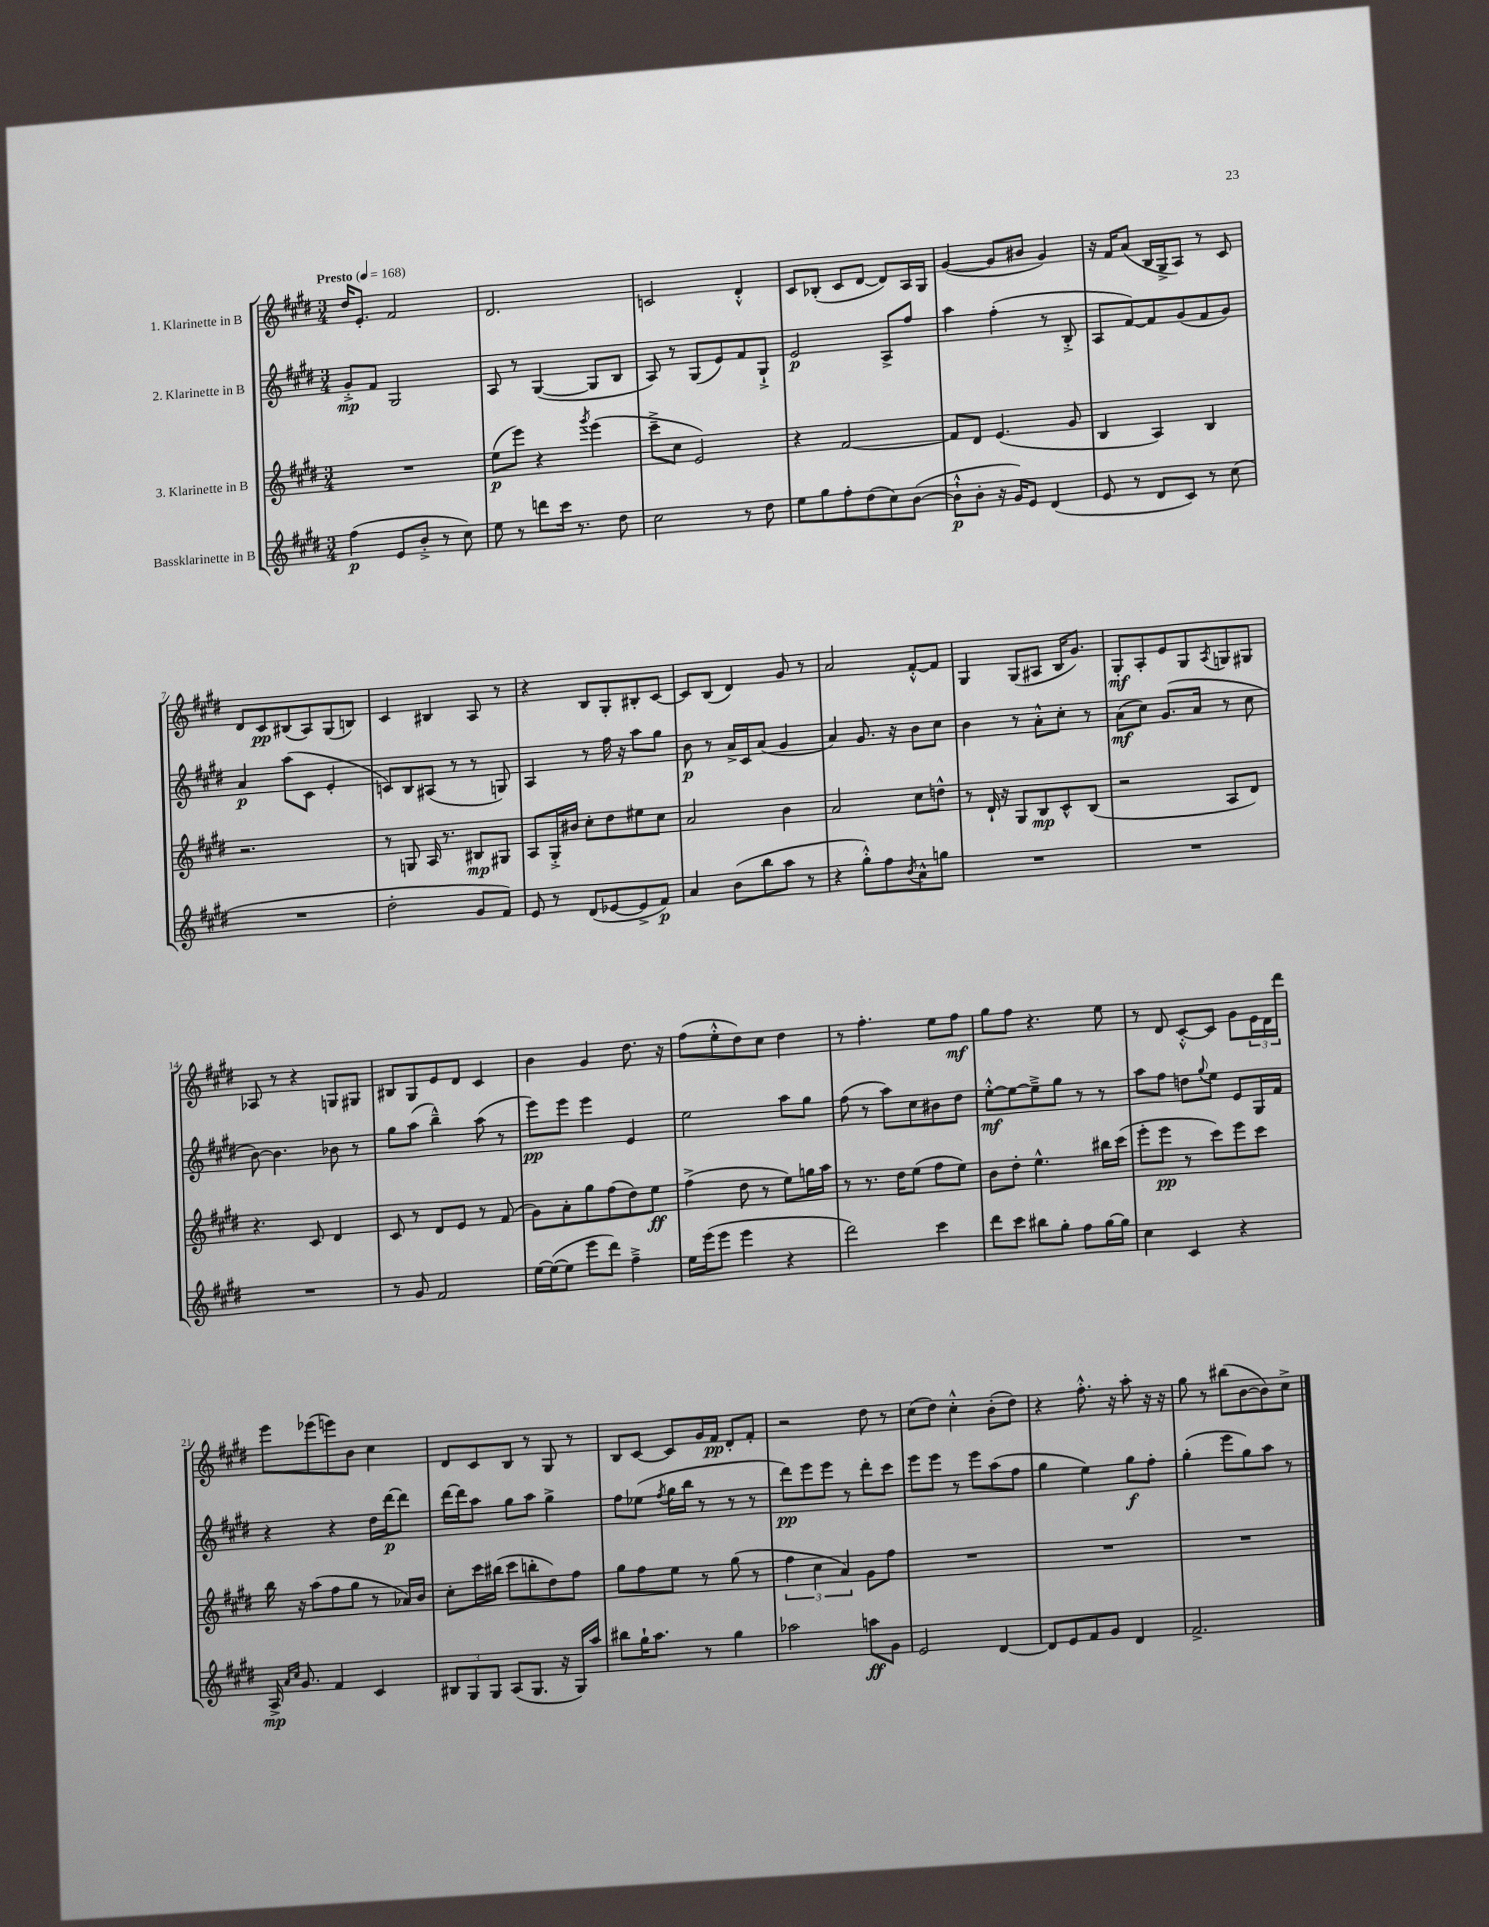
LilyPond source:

<<
\new StaffGroup <<
\new Staff = "s0" \with { instrumentName = "1. Klarinette in B" } {
    \clef treble \key e \major \numericTimeSignature \time 3/4 \tempo "Presto" 4 = 168
    dis''16 e'8.-. fis'2 |
    dis'2. |
    c'2 dis'4-.-^ |
    cis'8 bes8-.( cis'8 dis'8~ dis'8) a16 gis16 |
    gis'4~( gis'8 bis'8 gis'4) |
    r16 fis'16 a'8( b16 gis16-> a8) r8 cis'8 |
    dis'8 cis'8\pp bis8( a8) gis8( b8) |
    cis'4 bis4 a8 r8 |
    r4 b8 gis8-. bis8-. cis'8~ |
    cis'8 b8( dis'4) gis'8 r8 |
    a'2 fis'8~-.-^ fis'8 |
    gis4 gis8( ais8 b16 gis'8.) |
    gis8-.\mf a8-. e'8 gis8 \acciaccatura { a8 } g8 gis8 |
    aes8 r8 r4 g8 gis8 |
    bis8 gis8 e'8 dis'8 cis'4 |
    b'4 gis'4 dis''8. r16 |
    fis''8( e''8-.-^ dis''8) cis''8 dis''4 |
    r8 fis''4.-. e''8 fis''8\mf |
    gis''8 fis''8 r4. e''8 |
    r8 dis'8 cis'8~-.-^ cis'8 gis'8 \tuplet 3/2 { e'16 dis'16 dis'''16 } |
    e'''8 ees'''8( e'''8) b'8 cis''4 |
    dis'8 cis'8 b8 r8 gis8 r8 |
    b8 cis'8~ cis'8 gis'16 fis'16\pp dis'8-. fis'8-. |
    r2 dis''8 r8 |
    cis''8( dis''8) cis''4-.-^ b'8-.( dis''8) |
    r4 fis''8.-.-^ r16 a''8-. r16 r16 |
    gis''8 r8 bis''8( b'8~ b'8) cis''8-> \bar "|." |
}
\new Staff = "s1" \with { instrumentName = "2. Klarinette in B" } {
    \clef treble \key e \major \numericTimeSignature \time 3/4
    gis'8-.->\mp fis'8 gis2 |
    a8 r8 gis4~( gis8 b8 |
    a8) r8 gis8( e'8) fis'8 gis8-!-> |
    e'2\p a8-> fis''8 |
    a''4 fis''4-.( r8 b8-.-> |
    a8 fis'8~) fis'8 gis'8( fis'8 gis'8) |
    a'4\p a''8( cis'8 e'4-. |
    c'8) b8 ais8( r8 r8 g8) |
    a4 r8 fis''16 r16 a''8 gis''8 |
    b'8\p r8 a'16-> cis'16 a'8( gis'4 |
    a'4) gis'8. r16 b'8 cis''8 |
    b'4 r8 a'8-.-^ cis''8-. r8 |
    a'8\mf( cis''8) gis'8.( a'16 r8 cis''8 |
    b'8~) b'4. bes'8 r8 |
    gis''8 a''8( b''4---^) a''8( r8 |
    e'''8\pp) e'''8 e'''4 e'4 |
    e''2 a''8 gis''8 |
    fis''8( r8 a''8) cis''8 bis'8 dis''8 |
    e''8~-.-^\mf e''8~ e''8---> gis''8 r8 r8 |
    a''8 fis''8 d''8 \appoggiatura { gis''8 } e''8 e'8 gis16 fis'16 |
    r4 r4 dis''16 dis'''16~\p dis'''8 |
    dis'''16~ dis'''16 a''8 gis''8 a''8 gis''4-> |
    fis''8 ees''8( \acciaccatura { fis''8 } gis''16 b''16 r8 r8 r8 |
    dis'''8\pp) e'''8 e'''8 r8 dis'''8-. cis'''8 |
    e'''8 e'''8 r8 e'''8 a''8( fis''8 |
    gis''4 e''4) gis''8\f fis''8-. |
    gis''4-.( e'''8 gis''8) a''8 r8 \bar "|." |
}
\new Staff = "s2" \with { instrumentName = "3. Klarinette in B" } {
    \clef treble \key e \major \numericTimeSignature \time 3/4
    R2. |
    e''8\p( e'''8) r4 \acciaccatura { gis'''8 } e'''4( |
    cis'''8---> cis''8 e'2) |
    r4 fis'2~ |
    fis'8 dis'8 e'4.( gis'8 |
    b4 a4) b4 |
    r2. |
    r8 g8 a16 r8. bis8\mp gis8 |
    a8 gis16-.-> bis'16 cis''8-. dis''8 eis''8 cis''8 |
    a'2 b'4 |
    a'2 cis''8 d''8-^ |
    r8 dis'16-! r16 gis8 b8\mp cis'8-^ b8( |
    r2 a8 dis'8) |
    r4. cis'8 dis'4 |
    cis'8 r8 dis'8 e'8 r8 fis'8( |
    gis'8) a'8-. gis''8 fis''8( dis''8) e''8\ff |
    fis''4->( dis''8 r8 e''8) g''16 a''16 |
    r8 r8. dis''16 e''8( fis''8 e''8) |
    b'8 dis''8-. e''4.-^ bis''16 cis'''16( |
    e'''8-. e'''8\pp r8 cis'''8) e'''8 cis'''8 |
    b''16 r16 a''8( fis''8 gis''8 r8 aes'16) b'16 |
    cis''8-. cis'''16 bis''16( cis'''8 b''8-. dis''8) fis''8 |
    gis''8 fis''8 e''8 r8 gis''8( r8 |
    \tuplet 3/2 { fis''4 cis''4 a'4) } gis'8 fis''8 |
    R2. |
    R2. |
    R2. \bar "|." |
}
\new Staff = "s3" \with { instrumentName = "Bassklarinette in B" } {
    \clef treble \key e \major \numericTimeSignature \time 3/4
    fis''4\p( e'8 b'8-.-> r8 cis''8) |
    e''8 r8 d'''8 cis'''16 r8. dis''8 |
    cis''2 r8 dis''8 |
    e''8 gis''8 fis''8-. dis''8( cis''8) b'8~( |
    b'8-!-^\p b'8-. r16 gis'16) e'8 dis'4( |
    e'8 r8 dis'8 cis'8) r8 cis''8( |
    R2. |
    dis''2-. gis'8 fis'8) |
    e'8 r8 dis'8( ees'8~ ees'8-> fis'8\p) |
    a'4 b'8( b''8 a''8 r8 |
    r4 gis''8-.-^) fis''8 \acciaccatura { b'8 } a'8-^ g''8 |
    R2. |
    R2. |
    R2. |
    r8 gis'8 fis'2 |
    e''16~ e''16~( e''8 e'''8 dis'''8) fis''4---> |
    e''16 e'''16( e'''8 e'''4 r4 |
    dis'''2) cis'''4 |
    dis'''8 cis'''8 bis''8 gis''8-. fis''8 gis''16~ gis''16 |
    cis''4 cis'4 r4 |
    a16->\mp \grace { a'16 cis''16 } gis'8. fis'4 cis'4 |
    \tuplet 3/2 { bis8 gis8 gis8 } a8( gis8. r16 gis16) a''16 |
    bis''8 gis''16-! a''8. r8 gis''4 |
    aes''2 a''8\ff gis'8 |
    e'2 dis'4~ |
    dis'8 e'8 fis'8 gis'8 dis'4 |
    fis'2.-> \bar "|." |
}
>>
>>
